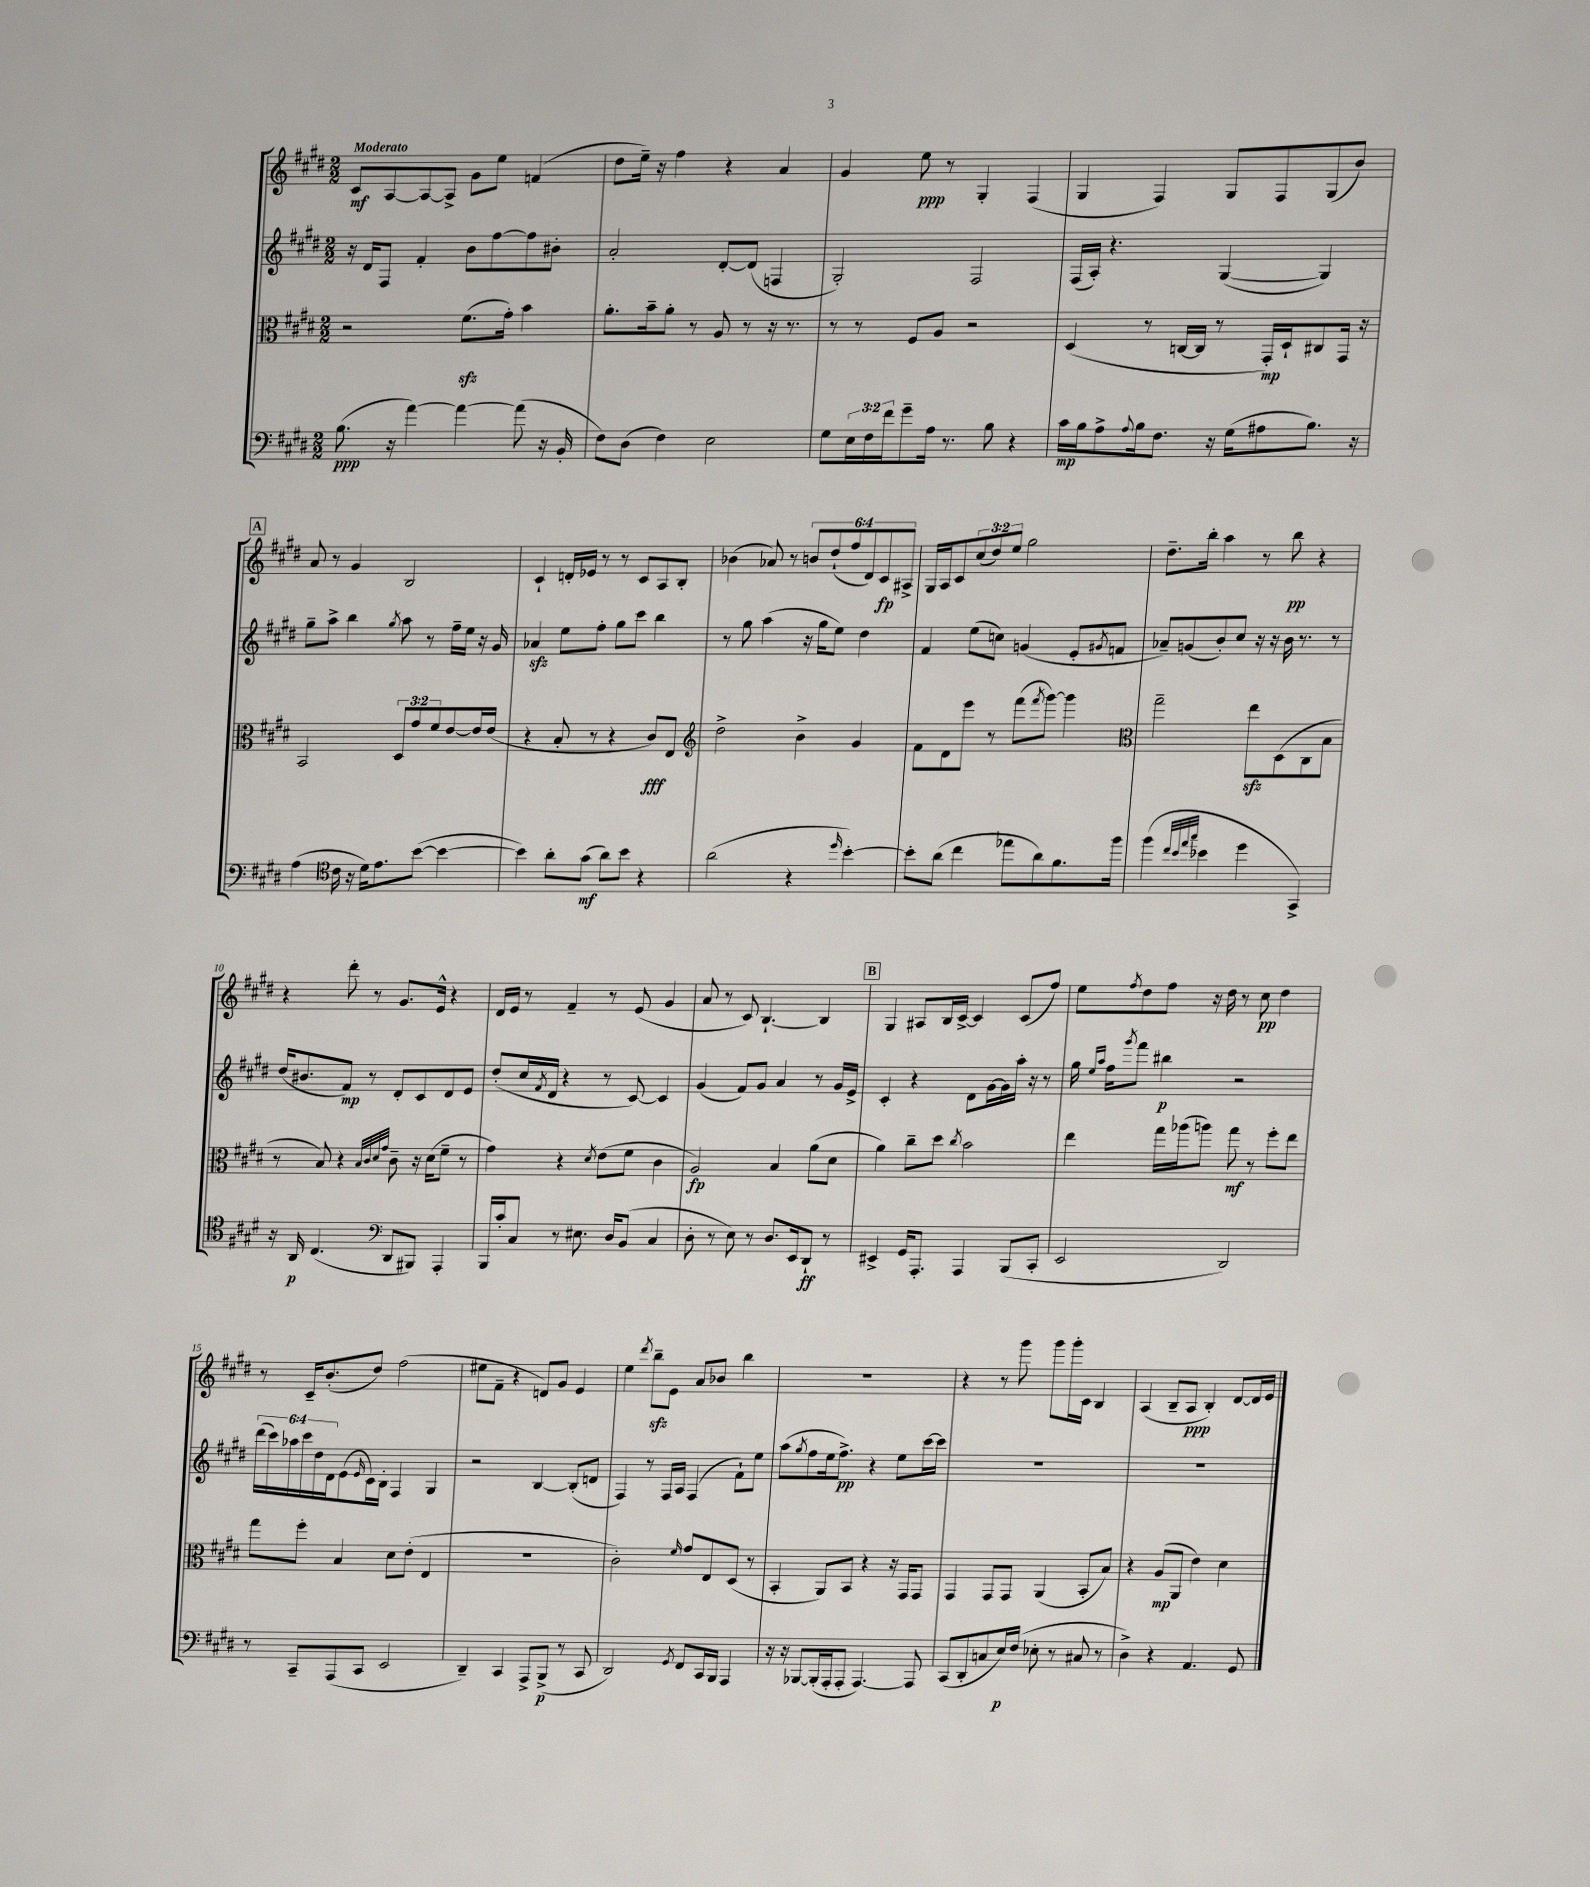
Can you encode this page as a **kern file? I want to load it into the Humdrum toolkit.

**kern	**dynam	**kern	**dynam	**kern	**dynam	**kern	**dynam
*part4	*part4	*part3	*part3	*part2	*part2	*part1	*part1
*staff4	*staff4	*staff3	*staff3	*staff2	*staff2	*staff1	*staff1
*clefF4	*	*clefC3	*	*clefG2	*	*clefG2	*
*k[f#c#g#d#]	*	*k[f#c#g#d#]	*	*k[f#c#g#d#]	*	*k[f#c#g#d#]	*
*M2/2	*	*M2/2	*	*M2/2	*	*M2/2	*
=1	=1	=1	=1	=1	=1	=1	=1
!	!	!	!	!	!	!LO:TX:a:B:t=Moderato	!
(8.B\	ppp	2r	.	16r	.	8c#/L	mf
.	.	.	.	16d#/KL	.	.	.
.	.	.	.	8F#/J	.	[8A/	.
16r	.	.	.	.	.	.	.
[4a\)	.	.	.	4f#'/	.	8A/_	.
.	.	.	.	.	.	8A^/J]	.
4a\_	.	(8.f#zz\L	.	8b\L	.	8g#\L	.
.	.	.	.	[8ff#\	.	8ee\J	.
.	.	16g#'\Jk)	.	.	.	.	.
(8a\]	.	4b\	.	8ff#\]	.	(4fn/	.
16r	.	.	.	8b#X'\J	.	.	.
16BB'/	.	.	.	.	.	.	.
=2	=2	=2	=2	=2	=2	=2	=2
8F#\L)	.	8.a'\L	.	2a'/	.	8dd#\L	.
(8D#\J	.	.	.	.	.	16ee~\Jk)	.
.	.	16b~\k	.	.	.	16r	.
4F#\)	.	8a'\J	.	.	.	4ff#\	.
.	.	8r	.	.	.	.	.
2E\	.	8A/	.	[8d#'/L	.	4r	.
.	.	8r	.	(8d#/J]	.	.	.
.	.	16r	.	4Fn/	.	4a/	.
.	.	8.r	.	.	.	.	.
=3	=3	=3	=3	=3	=3	=3	=3
8G#\L	.	8r	.	2G#'/)	.	4g#/	.
24E\L	.	8r	.	.	.	.	.
24F#\	.	.	.	.	.	.	.
24f#\J	.	.	.	.	.	.	.
8g#~\	.	8F#/L	.	.	.	8ee\	ppp
16A\Jk	.	8A/J	.	.	.	8r	.
8.r	.	.	.	.	.	.	.
.	.	2r	.	2F#/	.	4G#'/	.
8B\	.	.	.	.	.	.	.
4r	.	.	.	.	.	(4F#/	.
=4	=4	=4	=4	=4	=4	=4	=4
16c#\LL	mp	(4D#/	.	(16F#/LL	.	4G#/	.
16B\J	.	.	.	16A'/JJ)	.	.	.
8A^\	.	.	.	4.r	.	.	.
8qqA/	.	.	.	.	.	.	.
16B\k	.	8r	.	.	.	4F#/)	.
8.F#\J	.	.	.	.	.	.	.
.	.	[16Cn/LL	.	.	.	.	.
.	.	16C/JJ]	.	.	.	.	.
16r	.	8r	.	([4G#/	.	8G#/L	.
(16G#\KL	.	.	.	.	.	.	.
8A#X\	.	16GG#'/LL)	mp	.	.	8F#/	.
.	.	16D#`/J	.	.	.	.	.
8.B\J)	.	8C#X/	.	4G#/])	.	(8G#/	.
.	.	16GG#/Jk	.	.	.	8b/J)	.
16r	.	16r	.	.	.	.	.
!!LO:LB:g=z
!!LO:REH:place=s1:t=A
=5	=5	=5	=5	=5	=5	=5	=5
(4A\	.	2BB/	.	8gg#~\L	.	8a/	.
.	.	.	.	8aa^\J	.	8r	.
*clefC4	*	*	*	*	*	*	*
16c#\	.	.	.	4bb\	.	4g#/	.
16r	.	.	.	.	.	.	.
16d#\KL)	.	.	.	.	.	.	.
8.e\	.	.	.	.	.	.	.
.	.	.	.	8qgg#/	.	.	.
.	.	12D#/L	.	8aa\	.	2B/	.
.	.	12g#/	.	.	.	.	.
([8b\J	.	.	.	8r	.	.	.
.	.	12f#/	.	.	.	.	.
4b\_	.	[8e/	.	16ff#~\LL	.	.	.
.	.	.	.	16ee\JJ	.	.	.
.	.	16e/L]	.	16r	.	.	.
.	.	(16e/JJ	.	16g#/	.	.	.
=6	=6	=6	=6	=6	=6	=6	=6
4b\])	.	4r	.	4a-Xzz/	.	4c#`/	.
8a'\L	.	8B'/	.	8ee\L	.	16dn'/LL	.
.	.	.	.	.	.	16e-X/JJ	.
(8g#\J	mf	8r	.	8ff#'\J	.	8r	.
8a\L)	.	4r	.	8gg#\L	.	8r	.
8b\J	.	.	.	8ccc#\J	.	8c#/L	.
4r	.	8c#/L)	fff	4bb\	.	8A/	.
.	.	8E/J	.	.	.	8B'/J	.
=7	=7	=7	=7	=7	=7	=7	=7
*	*	*clefG2	*	*	*	*	*
(2a\	.	2dd#^\	.	8r	.	(4b-X\	.
.	.	.	.	8gg#\	.	.	.
.	.	.	.	(4aa\	.	8a-X/)	.
.	.	.	.	.	.	8r	.
4r	.	4b^\	.	16r	.	12bn/L	.
.	.	.	.	16gg#\KL	.	.	.
.	.	.	.	.	.	(12dd#`/	.
.	.	.	.	8ee\J)	.	.	.
.	.	.	.	.	.	12ff#/	.
16qqdd#/	.	.	.	.	.	.	.
[4b'\)	.	4g#/	.	4dd#\	.	12d#/)	.
.	.	.	.	.	.	12c#/	fp
.	.	.	.	.	.	12A#X^/J	.
=8	=8	=8	=8	=8	=8	=8	=8
8b'\L]	.	8f#\L	.	4f#/	.	16G#/LL	.
.	.	.	.	.	.	16A/J	.
(8a\J	.	8d#\	.	.	.	8c#/	.
4cc#\	.	8eee\J	.	(8ee\L	.	(12cc#/	.
.	.	.	.	.	.	12dd#/)	.
.	.	8r	.	8ccn\J)	.	.	.
.	.	.	.	.	.	12ee/J	.
8ee-X\L	.	(8fff#\L	.	(4gn/	.	2gg#\	.
.	.	8qfff#/	.	.	.	.	.
8a\)	.	[8ggg#\J)	.	.	.	.	.
8.f#\	.	4ggg#\]	.	8e'/L	.	.	.
.	.	.	.	8qg#X/	.	.	.
.	.	.	.	8fn/J	.	.	.
16ff#\Jk	.	.	.	.	.	.	.
=9	=9	=9	=9	=9	=9	=9	=9
*	*	*clefC3	*	*	*	*	*
(4ff#\	.	2gg#~\	.	8a-X~/L)	.	8.dd#~\L	.
.	.	.	.	(8gn/	.	.	.
.	.	.	.	.	.	16bb'\Jk	.
32qqcc#/LLL	.	.	.	.	.	.	.
32qqb/	.	.	.	.	.	.	.
32qqee/	.	.	.	.	.	.	.
32qqgg#/JJJ	.	.	.	.	.	.	.
4b-X\	.	.	.	8b'/)	.	4aa\	.
.	.	.	.	8cc#/J	.	.	.
4dd#\	.	8eezz\L	.	16r	.	8r	.
.	.	.	.	16r	.	.	.
.	.	(8D#\	.	16b\	.	8bb\	pp
.	.	.	.	8.r	.	.	.
4GG#^/)	.	8C#\	.	.	.	4r	.
.	.	8B\J	.	8r	.	.	.
!!LO:LB:g=z
=10	=10	=10	=10	=10	=10	=10	=10
16r	.	8r	.	(16dd#/KL	.	4r	.
16AA/	p	.	.	8.b#X/	.	.	.
(4.C#/	.	8B/)	.	.	.	.	.
.	.	4r	.	8f#/J)	mp	8ddd#'\	.
.	.	.	.	8r	.	8r	.
*clefF4	*	*	*	*	*	*	*
.	.	32qqB/LLL	.	.	.	.	.
.	.	32qqc#/	.	.	.	.	.
.	.	32qqd#/	.	.	.	.	.
.	.	32qqg#/JJJ	.	.	.	.	.
8DD#/L	.	8c#~\	.	8d#'/L	.	8.g#/L	.
8BBB#X/J)	.	16r	.	8c#/	.	.	.
.	.	(16d#\KL	.	.	.	16e^^/Jk	.
4AAA'/	.	8f#~\J	.	8d#/	.	4r	.
.	.	8r	.	8e/J	.	.	.
=11	=11	=11	=11	=11	=11	=11	=11
16BBB/LL	.	4g#\)	.	(8dd#'/L	.	16d#/LL	.
16c#'/J	.	.	.	.	.	16e/JJ	.
8C#/J	.	.	.	16cc#/L	.	8r	.
.	.	.	.	8qf#/	.	.	.
.	.	.	.	16d#/JJ	.	.	.
8r	.	4r	.	4r	.	4f#~/	.
8.E#X\	.	.	.	.	.	.	.
.	.	8qd#/	.	.	.	.	.
.	.	(8e\L	.	8r	.	8r	.
16D#/KL	.	.	.	.	.	.	.
(8BB/J	.	8f#\J	.	[8c#/)	.	(8e/	.
4C#/	.	4c#\	.	4c#/]	.	4g#/	.
=12	=12	=12	=12	=12	=12	=12	=12
8D#'\	.	2A/)	fp	(4g#/	.	8a/	.
8r	.	.	.	.	.	8r	.
8E\)	.	.	.	8f#/L)	.	8c#/)	.
8r	.	.	.	8g#/J	.	[4.B`/	.
8.D#/L	.	4B/	.	4a/	.	.	.
16EE/k	.	.	.	.	.	.	.
8DD#`/J	ff	(8a\L	.	8r	.	4B/]	.
8r	.	8d#\J	.	16g#/LL	.	.	.
.	.	.	.	16e^/JJ	.	.	.
!!LO:REH:place=s1:t=B
=13	=13	=13	=13	=13	=13	=13	=13
4EE#X^/	.	4a\)	.	4c#'/	.	4G#/	.
16GG#/KL	.	8cc#~\L	.	4r	.	8A#X/L	.
8.AAA'/J	.	.	.	.	.	.	.
.	.	8dd#\J	.	.	.	16B/L	.
.	.	.	.	.	.	[16c#^/JJ	.
.	.	8qcc#/	.	.	.	.	.
4AAA/	.	2b\	.	8d#\L	.	4c#/]	.
.	.	.	.	[16g#\L	.	.	.
.	.	.	.	16g#\]	.	.	.
(8BBB/L	.	.	.	16aa'\JJ	.	(8c#/L	.
.	.	.	.	16r	.	.	.
8CC#'/J	.	.	.	8r	.	8ff#/J)	.
=14	=14	=14	=14	=14	=14	=14	=14
2EE/	.	4ee\	.	16gg#\	.	8ee\L	.
.	.	.	.	16qqee/LL	.	.	.
.	.	.	.	16qqaa/JJ	.	.	.
.	.	.	.	16ff#\KL	.	.	.
.	.	.	.	8qggg#/	.	8qff#/	.
.	.	.	.	8fff#\J	.	8dd#\	.
.	.	16gg#\LL	.	4bb#X\	p	8ff#\J	.
.	.	(16aa-X\J	.	.	.	.	.
.	.	8aan\J)	.	.	.	16r	.
.	.	.	.	.	.	16dd#\	.
2DD#/)	.	8gg#\	mf	2r	.	8r	.
.	.	8r	.	.	.	8cc#\	pp
.	.	8ff#'\L	.	.	.	4dd#\	.
.	.	8ee\J	.	.	.	.	.
!!LO:LB:g=z
=15	=15	=15	=15	=15	=15	=15	=15
8r	.	8gg#\L	.	(24ddd#\LL	.	8r	.
.	.	.	.	24ccc#\)	.	.	.
.	.	.	.	24aa-X\	.	.	.
8CC#~/L	.	8ff#'\J	.	24ccc#\	.	16c#~/KL	.
.	.	.	.	24dd#\	.	.	.
.	.	.	.	.	.	(8.b'/	.
.	.	.	.	24d#\J	.	.	.
(8AAA/	.	4B/	.	(8e\	.	.	.
.	.	.	.	16qqe/	.	.	.
8CC#/J	.	.	.	16c#\L)	.	8dd#/J)	.
.	.	.	.	16B'\JJ	.	.	.
2EE/	.	8d#\L	.	4F#/	.	(2ff#\	.
.	.	(8e'\J	.	.	.	.	.
.	.	4E/	.	4G#/	.	.	.
=16	=16	=16	=16	=16	=16	=16	=16
4DD#~/)	.	1r	.	2r	.	8ee#X\L	.
.	.	.	.	.	.	8f#~\J	.
4CC#/	.	.	.	.	.	4r	.
8AAA^/L	.	.	.	[4B/	.	8dn/L)	.
(8BBB^/J	p	.	.	.	.	8g#/J	.
8r	.	.	.	(8B'/L]	.	4e/	.
8CC#/	.	.	.	8dn/J	.	.	.
=17	=17	=17	=17	=17	=17	=17	=17
2DD#/)	.	2c#'\)	.	4F#/)	.	4ee\	.
.	.	.	.	.	.	8qddd#/	.
.	.	.	.	8r	.	8bbzz~\L	.
.	.	.	.	16F#/LL	.	8e\J	.
.	.	.	.	16A/JJ	.	.	.
8qGG#/	.	16qqf#/	.	.	.	.	.
8FF#/L	.	8g#/L	.	(4F#/	.	8a/L	.
16CC#/L	.	8E/	.	.	.	8b-X/J	.
16BBB/JJ	.	.	.	.	.	.	.
4AAA/	.	(8D#/J	.	8f#`\L)	.	4bb\	.
.	.	8r	.	8ee\J	.	.	.
=18	=18	=18	=18	=18	=18	=18	=18
16r	.	4BB'/	.	(8aa\L	.	1r	.
16r	.	.	.	.	.	.	.
.	.	.	.	8qgg#/	.	.	.
[8BBB-X/L	.	.	.	8ff#\	.	.	.
(16BBB-'/L]	.	8AA/L)	.	16ee\k	.	.	.
16AAA'/J	.	.	.	8.ff#^\J)	pp	.	.
8AAA'/J	.	8BB/J	.	.	.	.	.
[4.AAA/)	.	4r	.	4r	.	.	.
.	.	16r	.	8ee\L	.	.	.
.	.	16GG#/KL	.	.	.	.	.
8AAA/]	.	8GG#/J	.	[16ccc#\L	.	.	.
.	.	.	.	16ccc#\JJ]	.	.	.
=19	=19	=19	=19	=19	=19	=19	=19
(8CC#/L	.	4GG#/	.	1r	.	4r	.
8DD#'/	.	.	.	.	.	.	.
8Cn/	.	8GG#/L	.	.	.	8r	.
16E/L)	p	8GG#/J	.	.	.	8ggg#\	.
(16F#/JJ	.	.	.	.	.	.	.
8E-X'\	.	(4AA/	.	.	.	8ggg#\L	.
8r	.	.	.	.	.	16ggg#'\L	.
.	.	.	.	.	.	16c#\JJ	.
8C#X/	.	8BB'/L	.	.	.	4B/	.
8r	.	8B/J)	.	.	.	.	.
=20	=20	=20	=20	=20	=20	=20	=20
4D#^\)	.	4r	.	1r	.	(4A/	.
4r	.	(8A/L	mp	.	.	8B~/L	.
.	.	8AA/J	.	.	.	8A/J	ppp
4.AA/	.	4e\)	.	.	.	4B'/)	.
.	.	4d#\	.	.	.	[8d#/L	.
8GG#/	.	.	.	.	.	16d#/L]	.
.	.	.	.	.	.	16e/JJ	.
==	==	==	==	==	==	==	==
*-	*-	*-	*-	*-	*-	*-	*-
